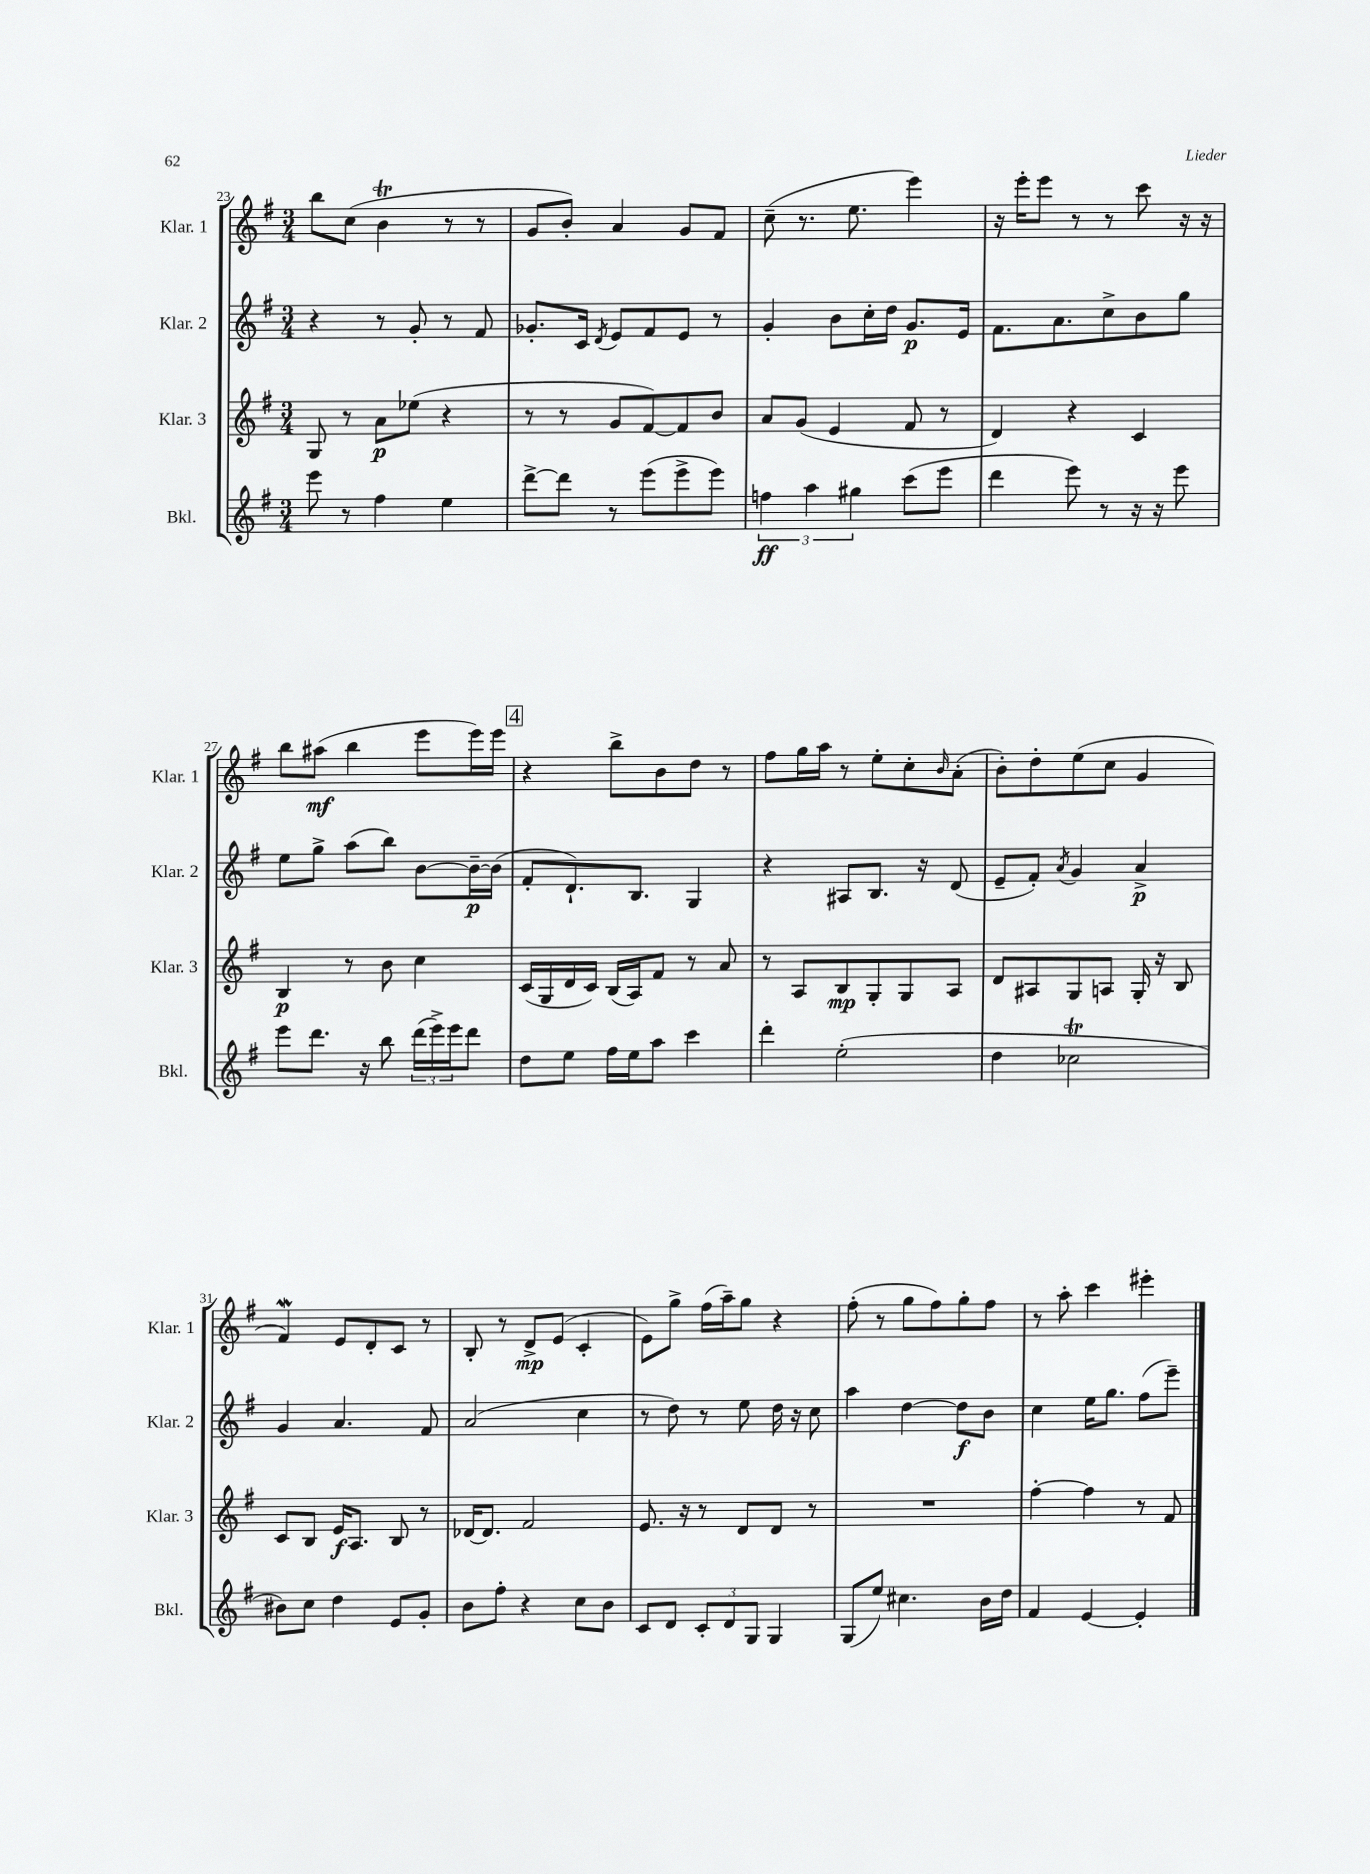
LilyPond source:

<<
\new StaffGroup <<
\new Staff = "s0" \with { instrumentName = "Klar. 1" shortInstrumentName = "Klar. 1" } {
    \clef treble \key g \major \numericTimeSignature \time 3/4
    b''8 c''8( b'4\trill r8 r8 |
    g'8 b'8-.) a'4 g'8 fis'8 |
    c''8--( r8. e''8. e'''4) |
    r16 e'''16-. e'''8 r8 r8 c'''8 r16 r16 |
    b''8 ais''8\mf( b''4 e'''8 e'''16) e'''16 |
    \mark \markup { \box "4" } r4 b''8-> b'8 d''8 r8 |
    fis''8 g''16 a''16 r8 e''8-. c''8-. \grace { b'16 } a'8-.( |
    b'8-.) d''8-. e''8( c''8 g'4 |
    fis'4\mordent) e'8 d'8-. c'8 r8 |
    b8-. r8 d'8->\mp e'8( c'4-. |
    e'8) g''8-> fis''16( a''16--) g''8 r4 |
    fis''8-.( r8 g''8 fis''8) g''8-. fis''8 |
    r8 a''8-. c'''4 eis'''4-. \bar "|." |
}
\new Staff = "s1" \with { instrumentName = "Klar. 2" shortInstrumentName = "Klar. 2" } {
    \clef treble \key g \major \numericTimeSignature \time 3/4
    r4 r8 g'8-. r8 fis'8 |
    ges'8.-. c'16 \acciaccatura { d'8 } e'8 fis'8 e'8 r8 |
    g'4-. b'8 c''16-. d''16 g'8.\p e'16 |
    fis'8. a'8. c''8-> b'8 g''8 |
    e''8 g''8-> a''8( b''8) b'8~ b'16~--\p b'16( |
    \mark \markup { \box "4" } fis'8-. d'8.-!) b8. g4 |
    r4 ais8 b8. r16 d'8( |
    e'8-- fis'8-.) \acciaccatura { a'8 } g'4 a'4->\p |
    g'4 a'4. fis'8 |
    a'2( c''4 |
    r8 d''8) r8 e''8 d''16 r16 c''8 |
    a''4 d''4~ d''8\f b'8 |
    c''4 e''16 g''8. fis''8( e'''8--) \bar "|." |
}
\new Staff = "s2" \with { instrumentName = "Klar. 3" shortInstrumentName = "Klar. 3" } {
    \clef treble \key g \major \numericTimeSignature \time 3/4
    g8 r8 a'8\p ees''8( r4 |
    r8 r8 g'8 fis'8~) fis'8 b'8 |
    a'8 g'8( e'4 fis'8 r8 |
    d'4) r4 c'4 |
    b4\p r8 b'8 c''4 |
    \mark \markup { \box "4" } c'16( g16 d'16 c'16) b16( a16) fis'8 r8 a'8 |
    r8 a8 b8\mp g8-. g8 a8 |
    d'8 ais8 g8 a8 g16-. r16 b8 |
    c'8 b8 e'16\f a8. b8 r8 |
    des'16~ des'8. fis'2 |
    e'8. r16 r8 d'8 d'8 r8 |
    R2. |
    fis''4~-. fis''4 r8 fis'8 \bar "|." |
}
\new Staff = "s3" \with { instrumentName = "Bkl." shortInstrumentName = "Bkl." } {
    \clef treble \key g \major \numericTimeSignature \time 3/4
    e'''8 r8 fis''4 e''4 |
    d'''8~-> d'''8 r8 e'''8( e'''8-> e'''8) |
    \tuplet 3/2 { f''4\ff a''4 gis''4 } c'''8( e'''8 |
    d'''4 e'''8) r8 r16 r16 e'''8 |
    e'''8 d'''8. r16 b''8 \tuplet 3/2 { d'''16( e'''16->) e'''16 } d'''8 |
    \mark \markup { \box "4" } d''8 e''8 fis''16 e''16 a''8 c'''4 |
    d'''4-. e''2-.( |
    d''4 ces''2\trill |
    bis'8) c''8 d''4 e'8 g'8-. |
    b'8 fis''8-. r4 c''8 b'8 |
    c'8 d'8 \tuplet 3/2 { c'8-. d'8 g8 } g4 |
    g8( e''8) cis''4. b'16 d''16 |
    fis'4 e'4~ e'4-. \bar "|." |
}
>>
>>
\layout { \context { \Score currentBarNumber = #23 } }
